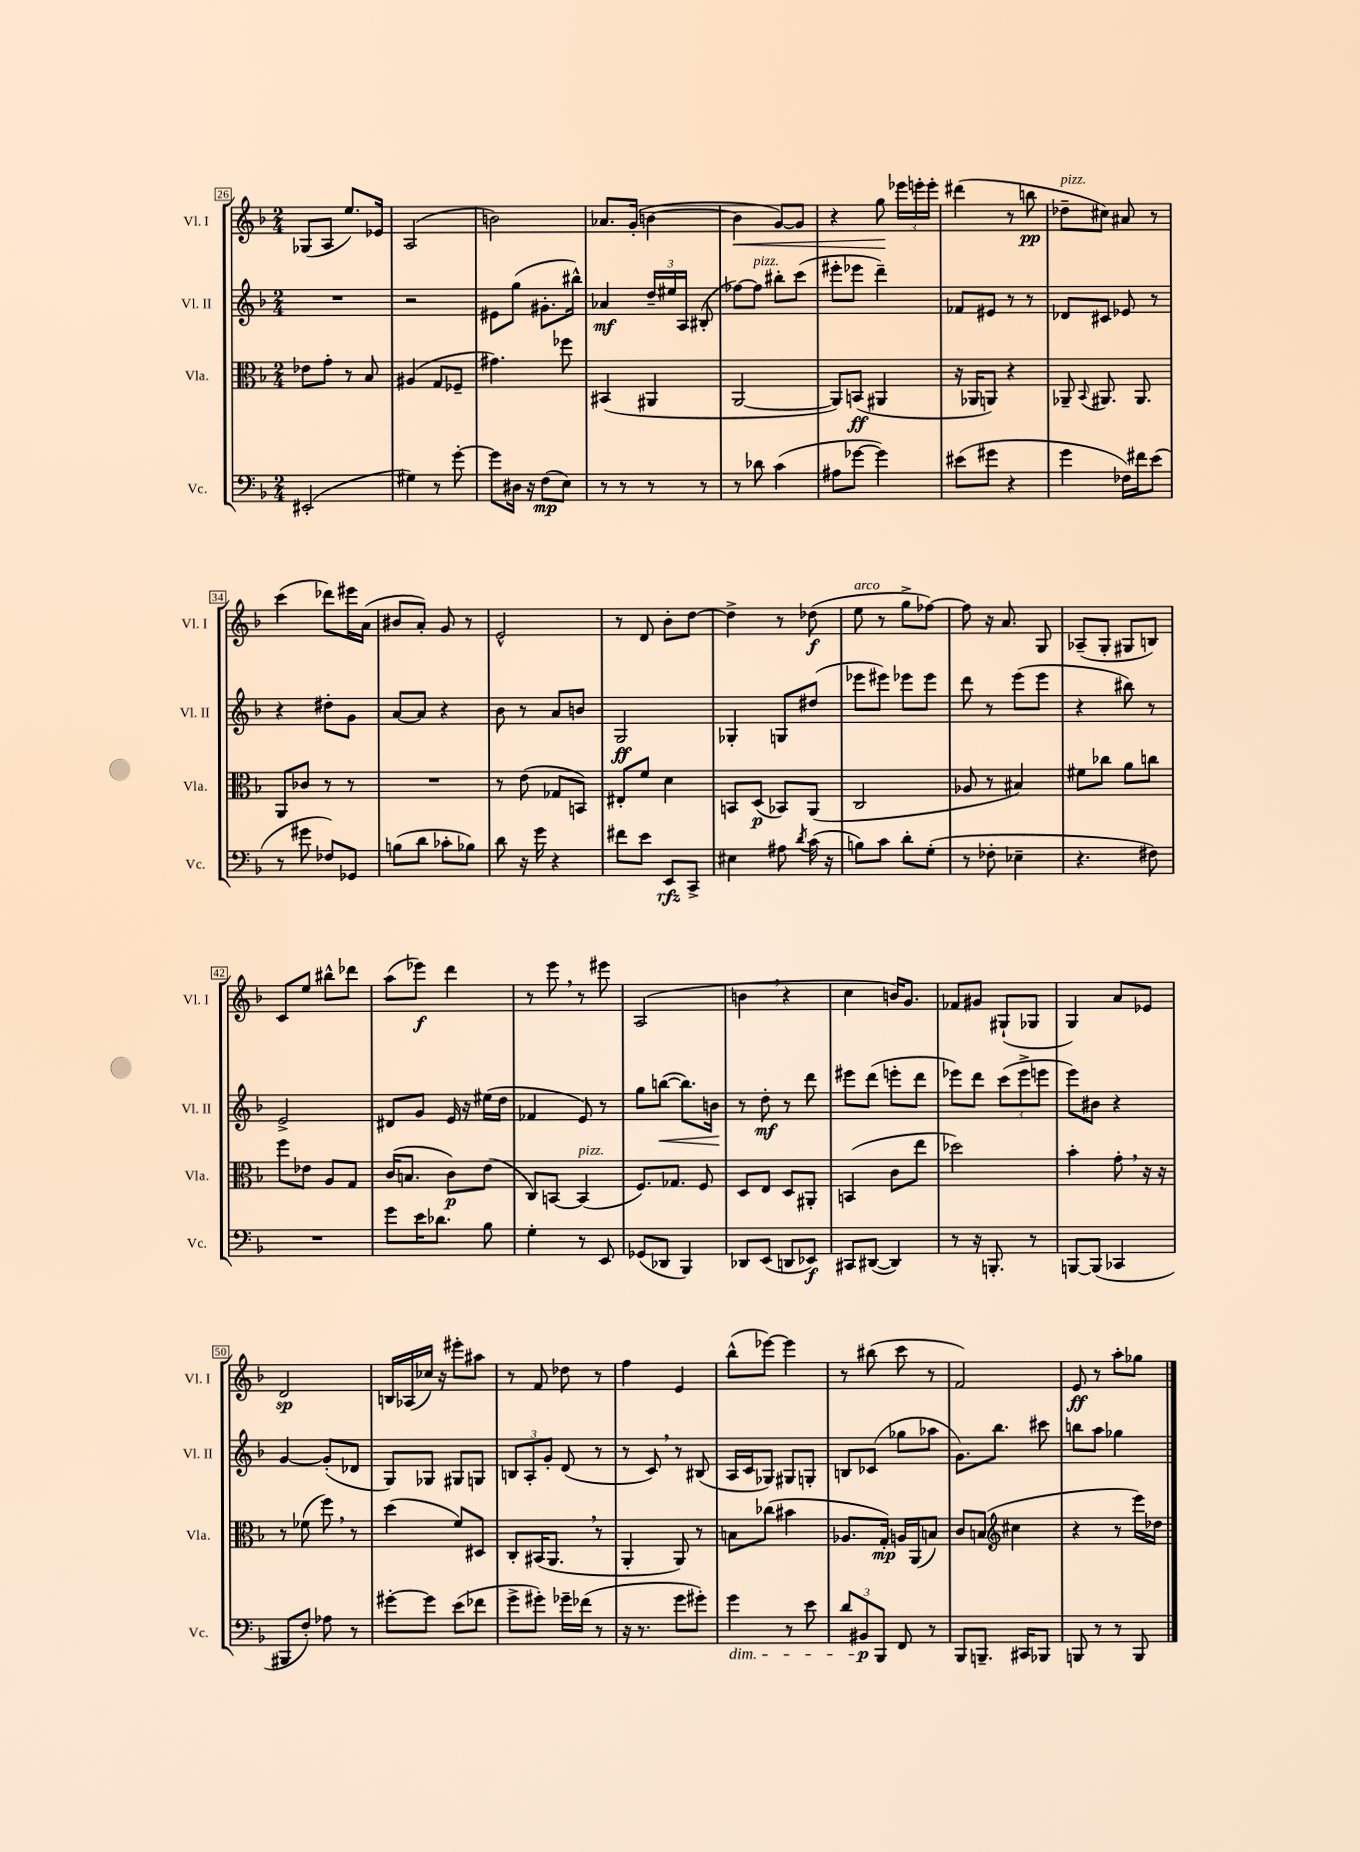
<<
\new StaffGroup <<
\new Staff = "s0" \with { instrumentName = "Vl. I" shortInstrumentName = "Vl. I" } {
    \clef treble \key f \major \numericTimeSignature \time 2/4
    \autoBeamOff ges8[( a8] e''8.[) ees'16] |
    a2( |
    b'2) |
    aes'8.[ g'16]-.( b'4~ |
    b'4\< g'8[~) g'8] |
    r4 g''8\! \tuplet 3/2 { ees'''16[ e'''16-. e'''16]-. } |
    dis'''4( r8 b''8\pp |
    des''8[--^\markup { \italic "pizz." } cis''8]) ais'8 r8 |
    c'''4( des'''8[) eis'''16 a'16]( |
    bis'8[ a'8]-.) g'8 r8 |
    e'2-^ |
    r8 d'8 bes'8[-. d''8]~ |
    d''4-> r8 des''8\f( |
    e''8^\markup { \italic "arco" } r8 g''8[-> fes''8]~) |
    fes''8 r16 a'8. g8 |
    aes8[--( g8]-. gis8[ b8]) |
    c'8[ e''8] bis''8[-^ des'''8] |
    a''8[( ees'''8]\f) d'''4 |
    r8 e'''8 \breathe r8 eis'''8 |
    a2( |
    b'4 \breathe r4 |
    c''4 b'16[) g'8.] |
    fes'8[ gis'8] gis8[-!( ges8] |
    g4) a'8[ ees'8] |
    d'2\sp |
    b16[ aes16( ces''16]) r16 eis'''8[-. ais''8] |
    r8 f'8 des''8 r8 |
    f''4 e'4 |
    bes''8[-^( ees'''8]~) ees'''4 |
    r8 bis''8( c'''8 r8 |
    f'2) |
    e'8\ff r8 a''8[-. ges''8] \bar "|." |
}
\new Staff = "s1" \with { instrumentName = "Vl. II" shortInstrumentName = "Vl. II" } {
    \clef treble \key f \major \numericTimeSignature \time 2/4
    \autoBeamOff R2 |
    r2 |
    eis'8[ g''8]( gis'8.[-. bis''16]-^) |
    aes'4\mf \tuplet 3/2 { d''16[-- eis''16 a16] } bis8-.( |
    fes''8[~) fes''8]^\markup { \italic "pizz." } bis''8[-. c'''8]( |
    eis'''8[-. ees'''8] d'''4--) |
    fes'8[ eis'8] r8 r8 |
    des'8[ cis'8] ees'8 r8 |
    r4 dis''8[-. g'8] |
    a'8[~ a'8] r4 |
    bes'8 r8 a'8[ b'8] |
    g2\ff |
    ges4-. g8[ dis''8]( |
    ees'''8[ eis'''8]) ees'''8[ ees'''8] |
    d'''8 r8 e'''8[( e'''8] |
    r4 bis''8) r8 |
    e'2-> |
    dis'8[ g'8] e'16 r16 eis''16[( d''16] |
    fes'4 e'8) r8 |
    g''8[ b''8]~\<( b''8.[) b'16]\! |
    r8 d''8-.\mf r8 d'''8 |
    eis'''8[ d'''8]( e'''8[-. d'''8] |
    ees'''8[) d'''8] \tuplet 3/2 { c'''8[( ees'''8-> e'''8] } |
    e'''8[) bis'8] r4 |
    g'4~ g'8[-.( des'8] |
    g8[) ges8] gis8[ g8] |
    \tuplet 3/2 { b8[ a8-. g'8]-. } d'8( r8 |
    r8 c'8) \breathe r8 bis8( |
    a16[ c'16 ges8]) gis8[ g8]-. |
    b8[ ces'8]( ges''8[ aes''8] |
    g'8.[) bes''8.] cis'''8 |
    b''8[ a''8] ges''4 \bar "|." |
}
\new Staff = "s2" \with { instrumentName = "Vla." shortInstrumentName = "Vla." } {
    \clef alto \key f \major \numericTimeSignature \time 2/4
    \autoBeamOff ees'8[ g'8]-. r8 bes8 |
    ais4( g8[ fes8]-- |
    gis'4.) fes''8 |
    bis,4( ais,4 |
    a,2~ |
    a,8[) b,8]\ff( ais,4 |
    r16 aes,16[ a,8]) r4 |
    aes,8-- \appoggiatura { bes,8 } ais,8. ais,8. |
    a,8[ ces'8] r8 r8 |
    R2 |
    r8 e'8( ges8[ b,8]) |
    eis8[-. f'8] d'4 |
    b,8[ d8]\p( bes,8[) a,8]( |
    c2 |
    aes8 r8 bis4) |
    fis'8[ ces''8] a'8[ c''8] |
    f''8[ ees'8] a8[ g8] |
    c'16[( b8.] c'8[\p) e'8]( |
    c8[) b,8]~ b,4^\markup { \italic "pizz." }( |
    f8.[) ges8.] f8 |
    d8[ e8] d8[ ais,8]-. |
    b,4( c'8[ e''8] |
    des''2) |
    bes'4-. g'8-. \breathe r16 r16 |
    r8 fes'8( f''8) \breathe r8 |
    d''4( f'8[) dis8] |
    c8[-. bis,16( a,8.] \breathe r8 |
    a,4-. a,8) r8 |
    b8[ ces''8]( bis'4 |
    aes8.[ g16]-.\mp) a16[ a,16( b8]) |
    c'8[ b8]( \clef treble cis''4 |
    r4 r8 e'''16[) des''16] \bar "|." |
}
\new Staff = "s3" \with { instrumentName = "Vc." shortInstrumentName = "Vc." } {
    \clef bass \key f \major \numericTimeSignature \time 2/4
    \autoBeamOff eis,2-.( |
    gis4) r8 g'8~-. |
    g'8[ dis16] r16 f8[\mp( e8]) |
    r8 r8 r8 r8 |
    r8 des'8 c'4( |
    ais8[ ges'8]~ ges'4) |
    eis'8[( gis'8] r4 |
    g'4 fes16[) fis'16 e'8]( |
    r8 gis'8 fes8[) ges,8] |
    b8[( d'8] ces'8[-. bes8]) |
    d'8 r16 g'16 r4 |
    fis'8[ e'8] e,8[\rfz c,8]-> |
    eis4 ais8 \acciaccatura { d'8 } c'16( r16 |
    b8[) c'8] d'8[-. g8]-.( |
    r8 fes8-. ees4-- |
    r4. fis8) |
    R2 |
    g'8[ e'16 des'8.] bes8 |
    g4-. r8 e,8 |
    ges,8[( des,8] bes,,4) |
    des,8[ e,8]( d,8[ ees,8]\f) |
    cis,8[ dis,8]~( dis,4) |
    r8 r16 b,,8.-. r8 |
    b,,8[~ b,,8]( ces,4 |
    bis,,8[ f8]-.) aes8 r8 |
    gis'8[~-. gis'8] e'8[( fes'8] |
    g'8[-> gis'8]-.) ges'16[-- fes'16]( r8 |
    r16 r8. g'8[ gis'8]-.) |
    g'4\dim r8 e'8 |
    \tuplet 3/2 { d'8[ bis,8\p\! bes,,8] } f,8 r8 |
    bes,,8[ b,,8.]-- cis,16[ bes,,8] |
    b,,8 r8 r8 b,,8 \bar "|." |
}
>>
>>
\layout { \context { \Score currentBarNumber = #26 \override BarNumber.stencil = #(make-stencil-boxer 0.1 0.3 ly:text-interface::print) } }
